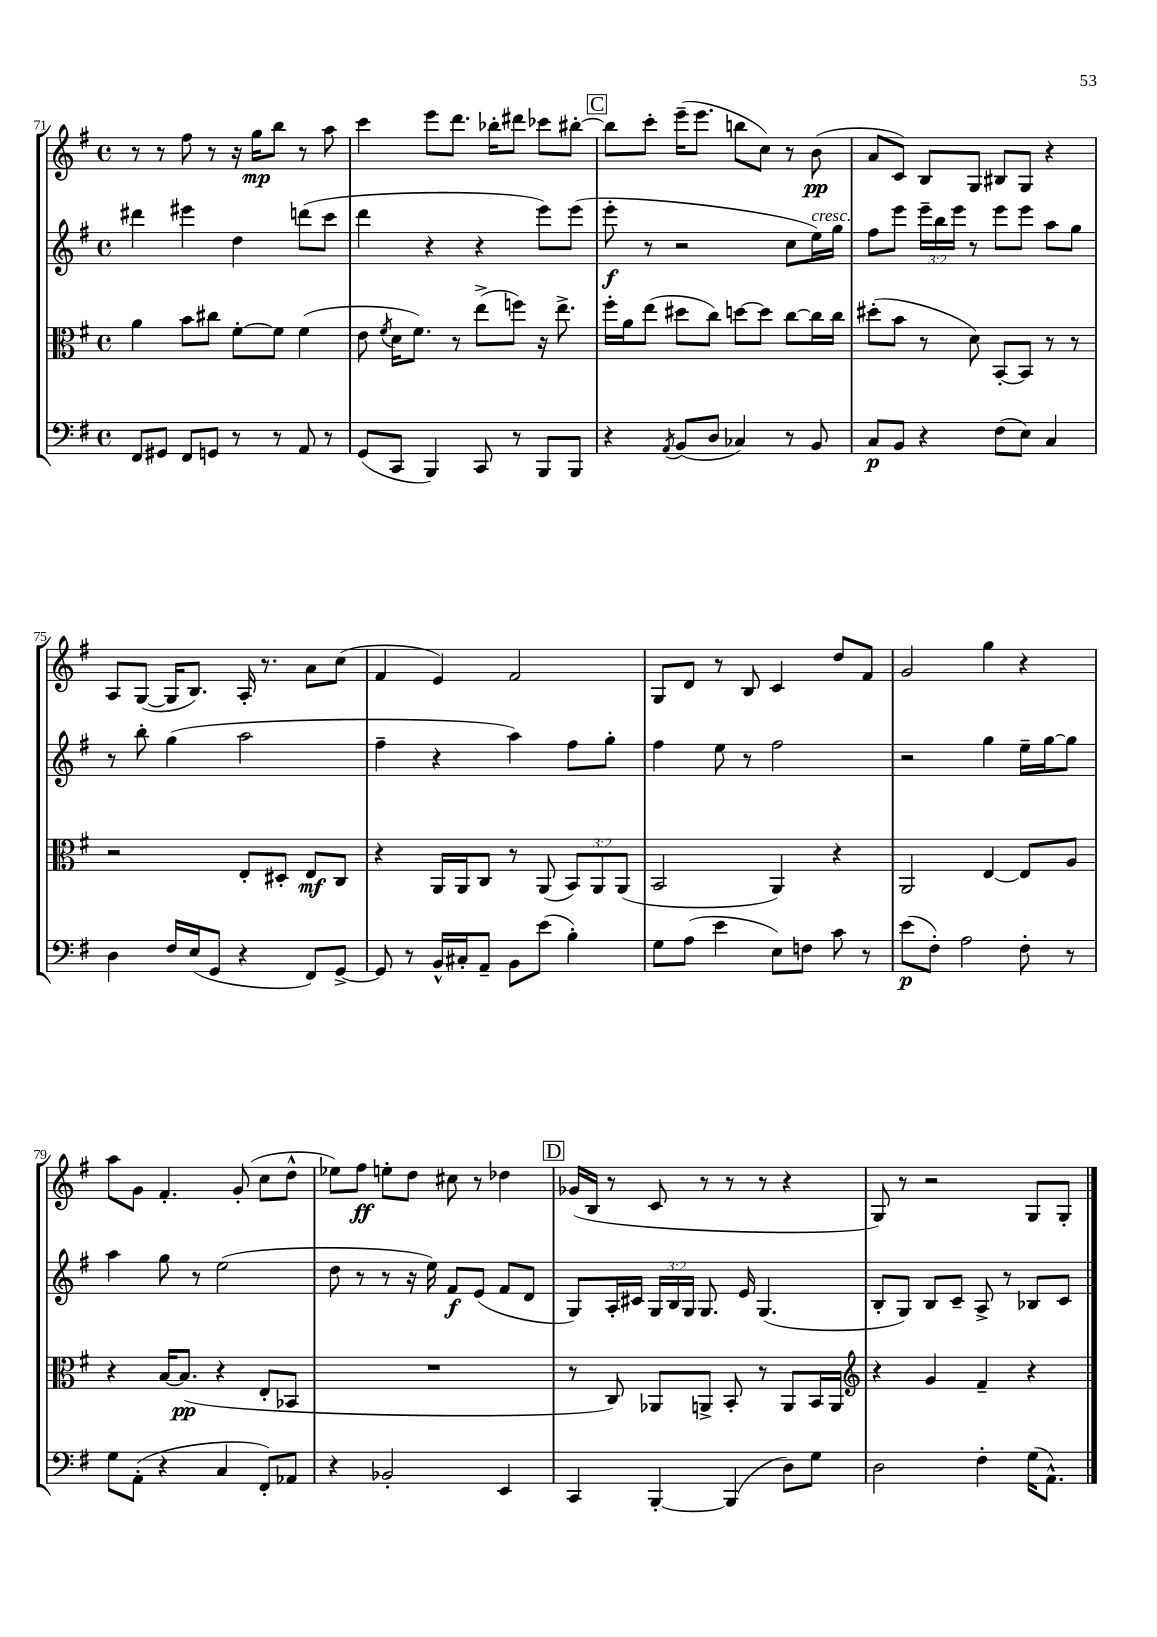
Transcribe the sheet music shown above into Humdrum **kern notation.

**kern	**kern	**kern	**kern
*staff4	*staff3	*staff2	*staff1
*clefF4	*clefC3	*clefG2	*clefG2
*k[f#]	*k[f#]	*k[f#]	*k[f#]
*M4/4	*M4/4	*M4/4	*M4/4
*met(c)	*met(c)	*met(c)	*met(c)
8FF#	4a	4ddd#	8r
8GG#	.	.	8r
8FF#	8b	4eee#	8ff#
8GG	8cc#	.	8r
8r	[8f#'	4dd	16r
.	.	.	16gg
8r	8f#]	.	8bb
8AA	(4f#	(8ddd	8r
8r	.	8ccc	8aa
=	=	=	=
(8GG	8e	4ddd	4ccc
.	8qf#	.	.
8CC	16d	.	.
.	8.f#)	.	.
4BBB)	.	4r	8eee
.	8r	.	8.ddd
8CC	(8ee^	4r	.
.	.	.	16bb-'
8r	8ff)	.	8ddd#
8BBB	16r	8eee)	8ccc-
.	8.ee^	.	.
8BBB	.	(8eee	[8bb#'
=	=	=	=
4r	16ff#'	8eee'	8bb#]
.	16a	.	.
.	(8ee	8r	8ccc'
8qAA	.	.	.
(8BB	8dd#	2r	(16eee~
.	.	.	8.eee
8D	8cc)	.	.
4C-)	[8dd	.	8bb
.	8dd]	.	8cc)
8r	[8cc	8cc	8r
8BB	16cc]	16ee)	(8b
.	16cc	16gg	.
=	=	=	=
8C	(8dd#'	8ff#	8a
8BB	8b	8eee	8c)
4r	8r	24eee~	8B
.	.	24bb	.
.	.	24eee	.
.	8d)	8r	8G
(8F#	[8BB'	8eee	8B#
8E)	8BB]	8eee	8G
4C	8r	8aa	4r
.	8r	8gg	.
=	=	=	=
4D	2r	8r	8A
.	.	8bb'	([8G
16F#	.	(4gg	16G]
(16E	.	.	8.B)
8GG	.	.	.
4r	8E'	2aa	16A'
.	.	.	8.r
.	8D#'	.	.
8FF#)	8E	.	8a
[8GG^	8C	.	(8cc
=	=	=	=
8GG]	4r	4ff#~	4f#
8r	.	.	.
16BB^^	16AA	4r	4e)
16C#'	16AA	.	.
8AA~	8C	.	.
8BB	8r	4aa)	2f#
(8e	(8AA	.	.
4B')	12BB)	8ff#	.
.	12AA	.	.
.	.	8gg'	.
.	(12AA	.	.
=	=	=	=
8G	2BB	4ff#	8G
(8A	.	.	8d
4e	.	8ee	8r
.	.	8r	8B
8E)	4AA)	2ff#	4c
8F	.	.	.
8c	4r	.	8dd
8r	.	.	8f#
=	=	=	=
(8e	2AA	2r	2g
8F#')	.	.	.
2A	.	.	.
.	[4E	4gg	4gg
8F#'	8E]	16ee~	4r
.	.	[16gg	.
8r	8A	8gg]	.
=	=	=	=
8G	4r	4aa	8aa
(8AA'	.	.	8g
4r	[16B	8gg	4.f#'
.	(8.B]	.	.
.	.	8r	.
4C	4r	(2ee	.
.	.	.	(8g'
8FF#')	8E'	.	8cc
8AA-	8BB-	.	8dd^^
=	=	=	=
4r	1r	8dd	8ee-)
.	.	8r	8ff#
2BB-'	.	8r	8ee'
.	.	16r	8dd
.	.	16ee)	.
.	.	8f#	8cc#
.	.	(8e	8r
4EE	.	8f#	4dd-
.	.	8d	.
=	=	=	=
4CC	8r	8G)	(16g-
.	.	.	16B
.	8C)	16A'	8r
.	.	16c#	.
[4BBB'	8AA-	24G	8c
.	.	24B	.
.	.	24G	.
.	8AA^	8.G	8r
(4BBB]	8BB'	.	8r
.	.	16e	.
.	8r	(4.G	8r
8D)	8AA	.	4r
8G	16BB	.	.
.	16AA	.	.
=	=	=	=
*	*clefG2	*	*
2D	4r	8B'	8G)
.	.	8G)	8r
.	4g	8B	2r
.	.	8c~	.
4F#'	4f#~	8A^	.
.	.	8r	.
(16G	4r	8B-	8G
8.AA^^)	.	.	.
.	.	8c	8G'
==	==	==	==
*-	*-	*-	*-
